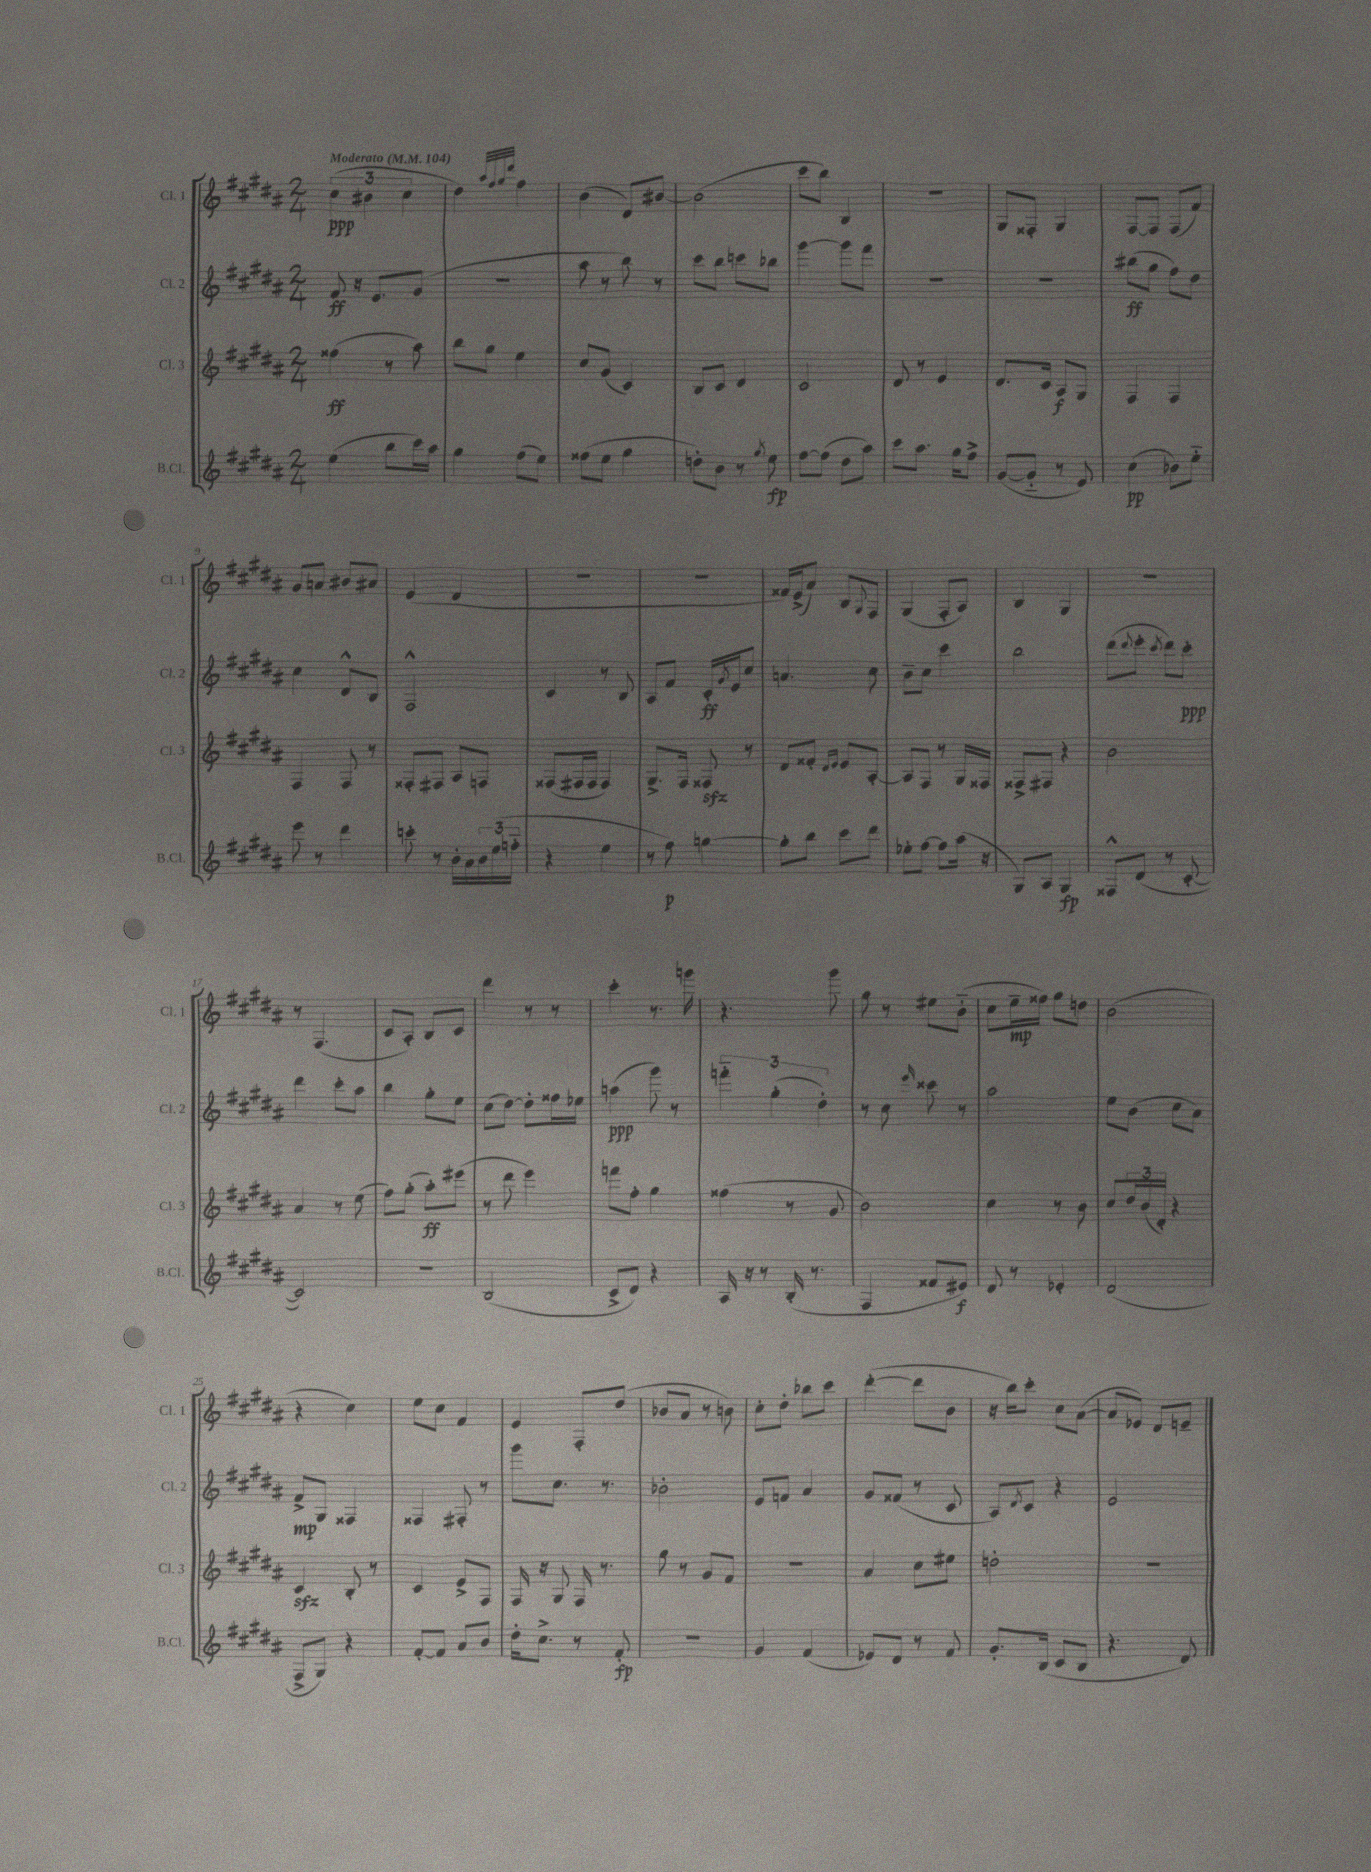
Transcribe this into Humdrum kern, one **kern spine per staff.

**kern	**kern	**kern	**kern
*staff4	*staff3	*staff2	*staff1
*clefG2	*clefG2	*clefG2	*clefG2
*k[f#c#g#d#a#]	*k[f#c#g#d#a#]	*k[f#c#g#d#a#]	*k[f#c#g#d#a#]
*M2/4	*M2/4	*M2/4	*M2/4
*MM104	*MM104	*MM104	*MM104
(4ee	(4ff##	8f#	(6cc#
.	.	16r	.
.	.	.	6b#
.	.	8.e	.
8bb	8r	.	.
.	.	.	6cc#
16ccc#)	8aa#)	(8g#	.
16aa#	.	.	.
=	=	=	=
4gg#	8bb	2r	4dd#)
.	8gg#	.	.
.	.	.	32qqaa#
.	.	.	32qqff#
.	.	.	32qqgg#
.	.	.	32qqddd#
(8ff#	4ee	.	4ff#
8ee)	.	.	.
=	=	=	=
(8ff##	8cc#	8aa#	(4b
8ee	(8g#	8r	.
4gg#	4c#)	8bb)	8d#)
.	.	8r	[8b#
=	=	=	=
8dd')	8B	8ccc#	(2b#]
8b	8c#	8bb	.
8r	4d#	8ccc	.
8qgg#	.	.	.
8ee	.	8bb-	.
=	=	=	=
[8ff#	2c#	[4ggg#	8ccc#
(8ff#]	.	.	8bb)
8dd#	.	8ggg#]	4B
8aa#)	.	8fff#	.
=	=	=	=
8ccc#	8d#	2r	2r
8.aa#	8r	.	.
.	4e	.	.
16gg#	.	.	.
8ff#^	.	.	.
=	=	=	=
([8g#	8.d#	2r	8G#
8g#'~]	.	.	8F##'
.	16c#	.	.
8r	8A#	.	4G#
8e)	8G#	.	.
=	=	=	=
(4cc#	4F#	(8bb#	[8F#
.	.	8gg#	8F#]
8b-)	4F#	8ff#)	(8F#
8ee'~	.	8dd#	8f#)
=	=	=	=
8eee	4F#	4cc#	8g#
8r	.	.	8a
4ddd#	8F#	8d#^^	8b#
.	8r	8B	8a#
=	=	=	=
8ccc'	8F##'	2F#^^	(4e
8r	8F#	.	.
16b'	8A#	.	4d#
16a#	.	.	.
24b	8F	.	.
(24ee	.	.	.
24ff'~	.	.	.
=	=	=	=
4r	(8F##	4c#	2r
.	16F#	.	.
.	16F#	.	.
4ee	4F#)	8r	.
.	.	8B	.
=	=	=	=
8r	8.G#^	8A#	2r
8ff#)	.	8f#	.
.	16F#	.	.
[4gg	8F##	16c#'	.
.	.	8qg#	.
.	.	16e	.
.	8r	8cc#	.
=	=	=	=
8gg']	8d#	4.a	16f##)
.	.	.	(16e^
8bb	8f##'	.	8a#)
.	16qqd#	.	.
.	16qqe	.	.
8ccc#	8e	.	8B
.	.	.	8qqG#
8ddd#	[8A#'	8cc#	8F#
=	=	=	=
8ee-'	8A#]	8b~	(4G#
[8ff#	8F#	8cc#	.
8ff#]	8r	4ccc#	8F#'
(16aa#	16G#	.	8A#)
16r	16F##	.	.
=	=	=	=
8G#)	8F##^	2bb	4B
8A#	8F#	.	.
4G#	4r	.	4G#
=	=	=	=
8F##^^	2b	(8ddd#	2r
.	.	8qqddd#	.
(8d#	.	8eee'	.
.	.	8qccc#	.
8r	.	8ddd#)	.
[8c#'	.	8ccc#'	.
=	=	=	=
2c#])	4a#	4ddd#	8r
.	.	.	(4.F#
.	8r	8ccc#'	.
.	(8ee	8aa#	.
=	=	=	=
2r	8ff#)	4bb	8c#
.	(8gg#'	.	8A#')
.	8aa#')	8gg#'	8B
.	(8eee#	8ee	8c#
=	=	=	=
(2B	8r	(8cc#	4ddd#
.	8ddd#	[8dd#)	.
.	4eee)	8dd#']	8r
.	.	16ff##	8r
.	.	16ee-	.
=	=	=	=
8c#^	8fff	(4aa	4ccc#'
8d#)	8ff#'	.	.
4r	4gg#	8ggg#)	8.r
.	.	8r	.
.	.	.	16ggg
=	=	=	=
16A#	(4ff##	6fff'~	4.r
16r	.	.	.
8r	.	.	.
.	.	(6gg#'	.
(16B'	8r	.	.
8.r	.	.	.
.	.	6dd#')	.
.	8g#	.	8ggg#
=	=	=	=
4F#	2b)	8r	8gg#
.	.	8cc#	8r
.	.	16qqeee	.
8f##	.	8ccc##	8ee#
8e#)	.	8r	(8b'~
=	=	=	=
8d#	4cc#	2aa#	8cc#
8r	.	.	16ee~
.	.	.	16ff##)
4e-'	8r	.	8gg#
.	8b	.	8dd
=	=	=	=
(2d#	8cc#	8ee	(2b
.	24dd#	(8b	.
.	(24b	.	.
.	24d#')	.	.
.	4r	8cc#	.
.	.	8a#)	.
=	=	=	=
8F#^	4c#	8f#^	4r
8G#)	.	8G#	.
4r	8B'	4F##	4cc#)
.	8r	.	.
=	=	=	=
[8f#'	4c#	4F##	8ee
8f#]	.	.	8cc#
8a#	8e^	8F#'	4f#
8b	8F#	8r	.
=	=	=	=
16dd#'	16F#	8ggg#	4e
8.cc#^	16r	.	.
.	8G#	8.cc#	.
8r	16F#	.	8F#'
.	8.r	8.r	.
8f#'	.	.	(8dd#
=	=	=	=
2r	8gg#	2b-'	8b-
.	8r	.	8a#
.	8g#	.	8r
.	8f#	.	8b)
=	=	=	=
4g#	2r	8e	8cc#'
.	.	8f	8dd#'
(4f#	.	4a#	8bb-
.	.	.	8ccc#
=	=	=	=
8e-)	4a#	8g#	([4ddd#'
8d#	.	(8f##	.
8r	8cc#	8r	8ddd#]
8f#	8ee#	8c#	8b
=	=	=	=
8.g#'	2dd'	8A#)	16r
.	.	.	16bb)
.	.	8qd#	.
.	.	8c#	8ccc#'
(16B	.	.	.
8c#	.	4r	8cc#
8B	.	.	([8a#
=	=	=	=
4.r	2r	2e	8a#]
.	.	.	8e-)
.	.	.	8d#
8d#)	.	.	8e~
==	==	==	==
*-	*-	*-	*-
